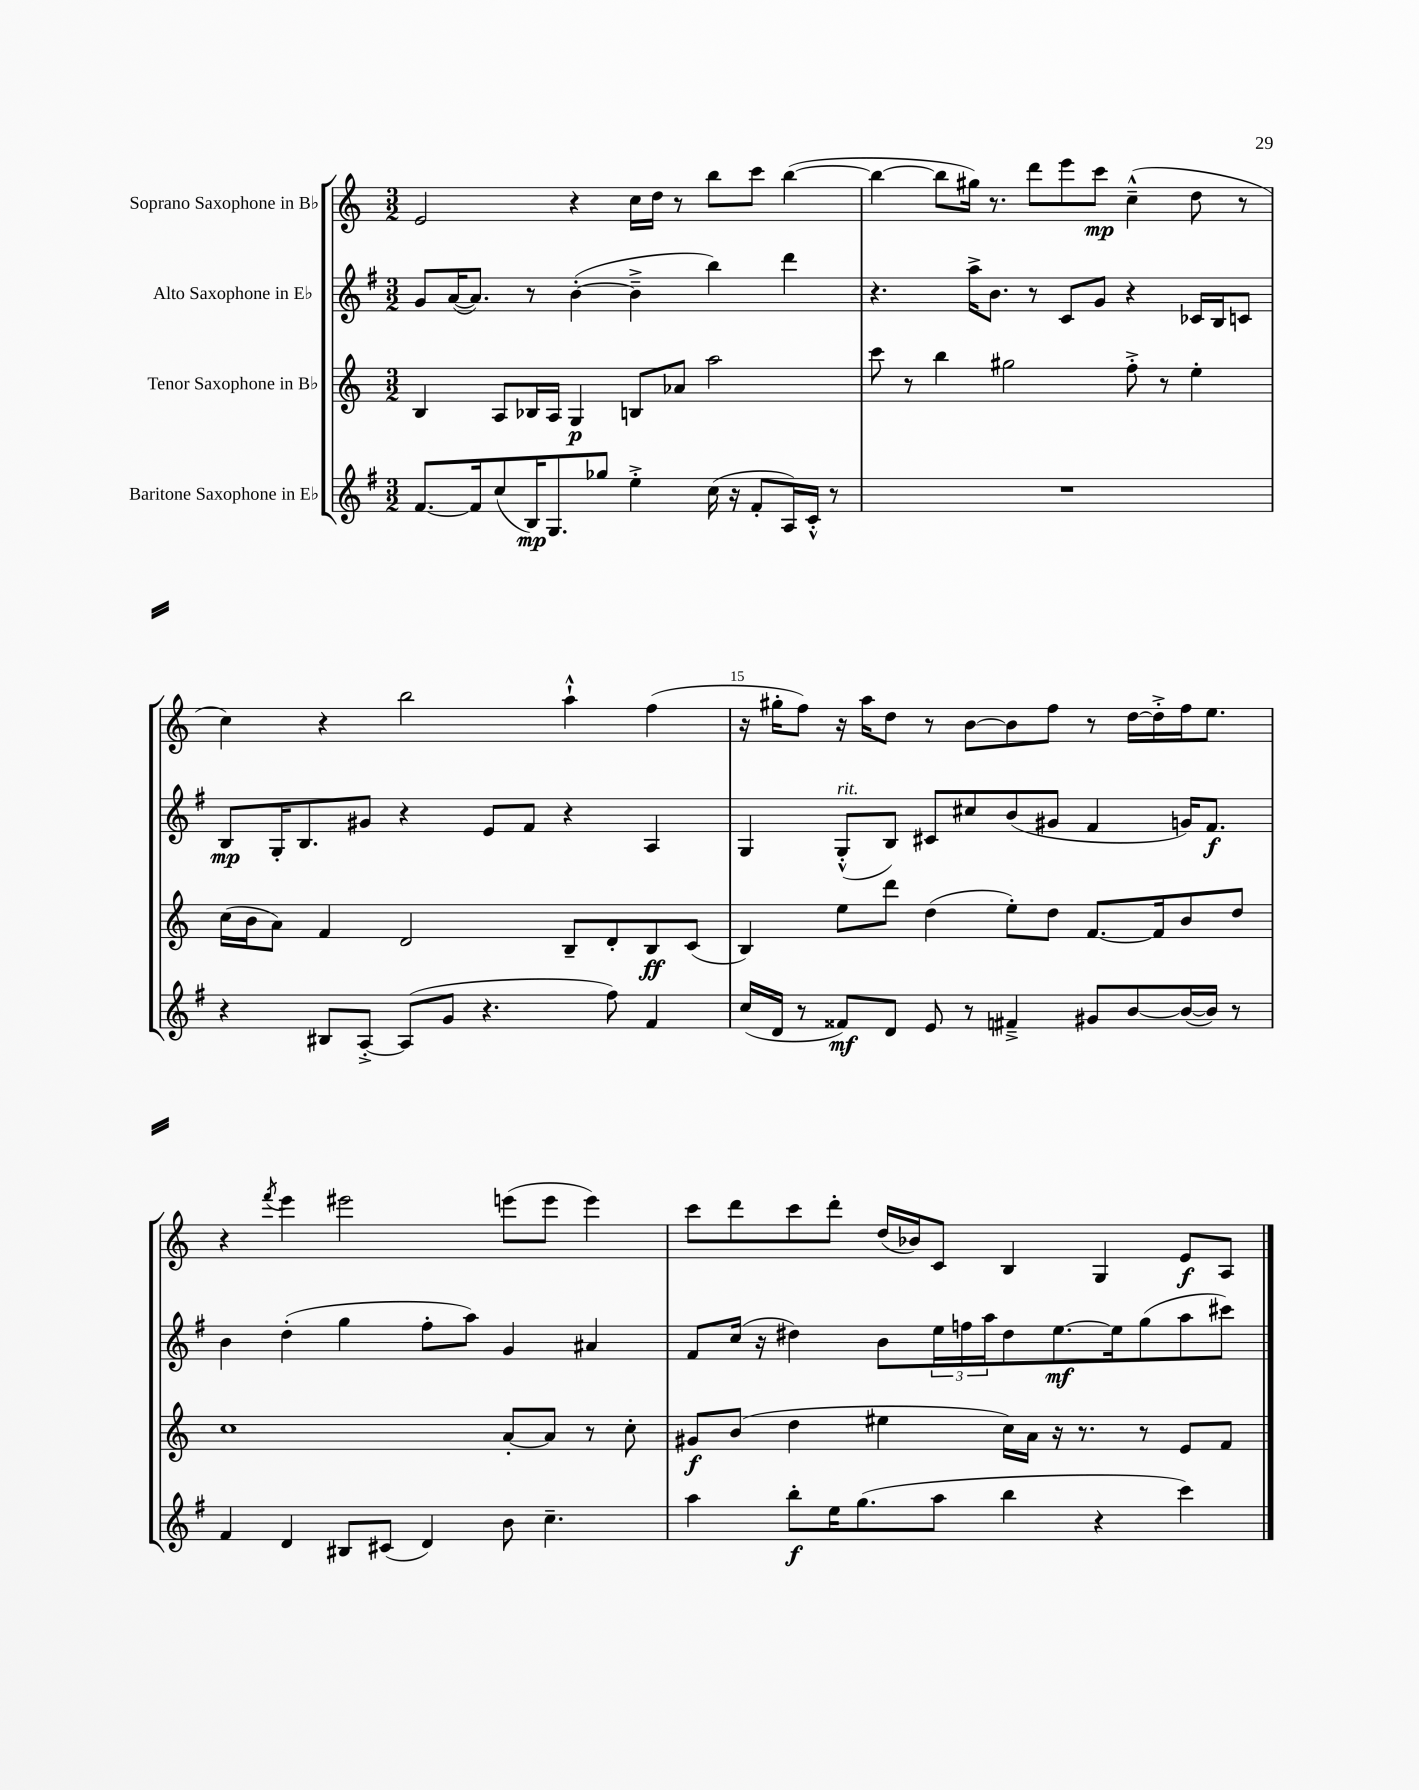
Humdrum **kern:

**kern	**kern	**kern	**kern
*staff4	*staff3	*staff2	*staff1
*clefG2	*clefG2	*clefG2	*clefG2
*k[f#]	*k[]	*k[f#]	*k[]
*M3/2	*M3/2	*M3/2	*M3/2
[8.f#	4B	8g	2e
.	.	([16a	.
16f#]	.	8.a])	.
(8cc	8A	.	.
16B)	16B-	8r	.
8.G	16A	.	.
.	4G	([4b'	4r
8gg-	.	.	.
4ee'^	8B	4b~^]	16cc
.	.	.	16dd
.	8a-	.	8r
(16cc	2aa	4bb)	8bb
16r	.	.	.
8f#'	.	.	8ccc
16A)	.	4ddd	([4bb
16c'^^	.	.	.
8r	.	.	.
=	=	=	=
1.r	8ccc	4.r	4bb_
.	8r	.	.
.	4bb	.	8bb]
.	.	16aa^	16gg#)
.	.	8.b	8.r
.	2gg#	.	.
.	.	8r	8ddd
.	.	8c	8eee
.	.	8g	8ccc
.	8ff'^	4r	(4cc~^^
.	8r	.	.
.	4ee'	16c-	8dd
.	.	16B	.
.	.	8c	8r
=	=	=	=
4r	(16cc	8B	4cc)
.	16b	.	.
.	8a)	16G'	.
.	.	8.B	.
8B#	4f	.	4r
[8A'^	.	8g#	.
(8A]	2d	4r	2bb
8g	.	.	.
4.r	.	8e	.
.	.	8f#	.
.	8B~	4r	4aa`^^
8ff#)	8d'	.	.
4f#	8B	4A	(4ff
.	(8c	.	.
=	=	=	=
(16cc	4B)	4G	16r
16d	.	.	16gg#'
8r	.	.	8ff)
8f##)	8ee	(8G'^^	16r
.	.	.	16aa
8d	8ddd	8B)	8dd
8e	(4dd	8c#	8r
8r	.	8cc#	[8b
4f#~^	8ee')	(8b	8b]
.	8dd	8g#	8ff
8g#	[8.f	4f#	8r
[8b	.	.	[16dd
.	16f]	.	16dd'^]
(16b_	8b	16g)	16ff
16b])	.	8.f#	8.ee
8r	8dd	.	.
=	=	=	=
4f#	1cc	4b	4r
.	.	.	8qfff
4d	.	(4dd'	4eee
8B#	.	4gg	2eee#
(8c#	.	.	.
4d)	.	8ff#'	.
.	.	8aa)	.
8b	[8a'	4g	(8eee
4.cc~	8a]	.	8eee
.	8r	4a#	4eee)
.	8cc'	.	.
=	=	=	=
4aa	8g#	8f#	8ccc
.	(8b	(16cc	8ddd
.	.	16r	.
8bb'	4dd	4dd#)	8ccc
16ee	.	.	8ddd'
(8.gg	.	.	.
.	4ee#	8b	(16dd
.	.	.	16b-)
8aa	.	24ee	8c
.	.	24ff	.
.	.	24aa	.
4bb	16cc)	8dd#	4B
.	16a	.	.
.	16r	[8.ee	.
.	8.r	.	.
4r	.	.	4G
.	.	16ee]	.
.	8r	(8gg	.
4ccc)	8e	8aa	8e
.	8f	8ccc#)	8A
==	==	==	==
*-	*-	*-	*-
